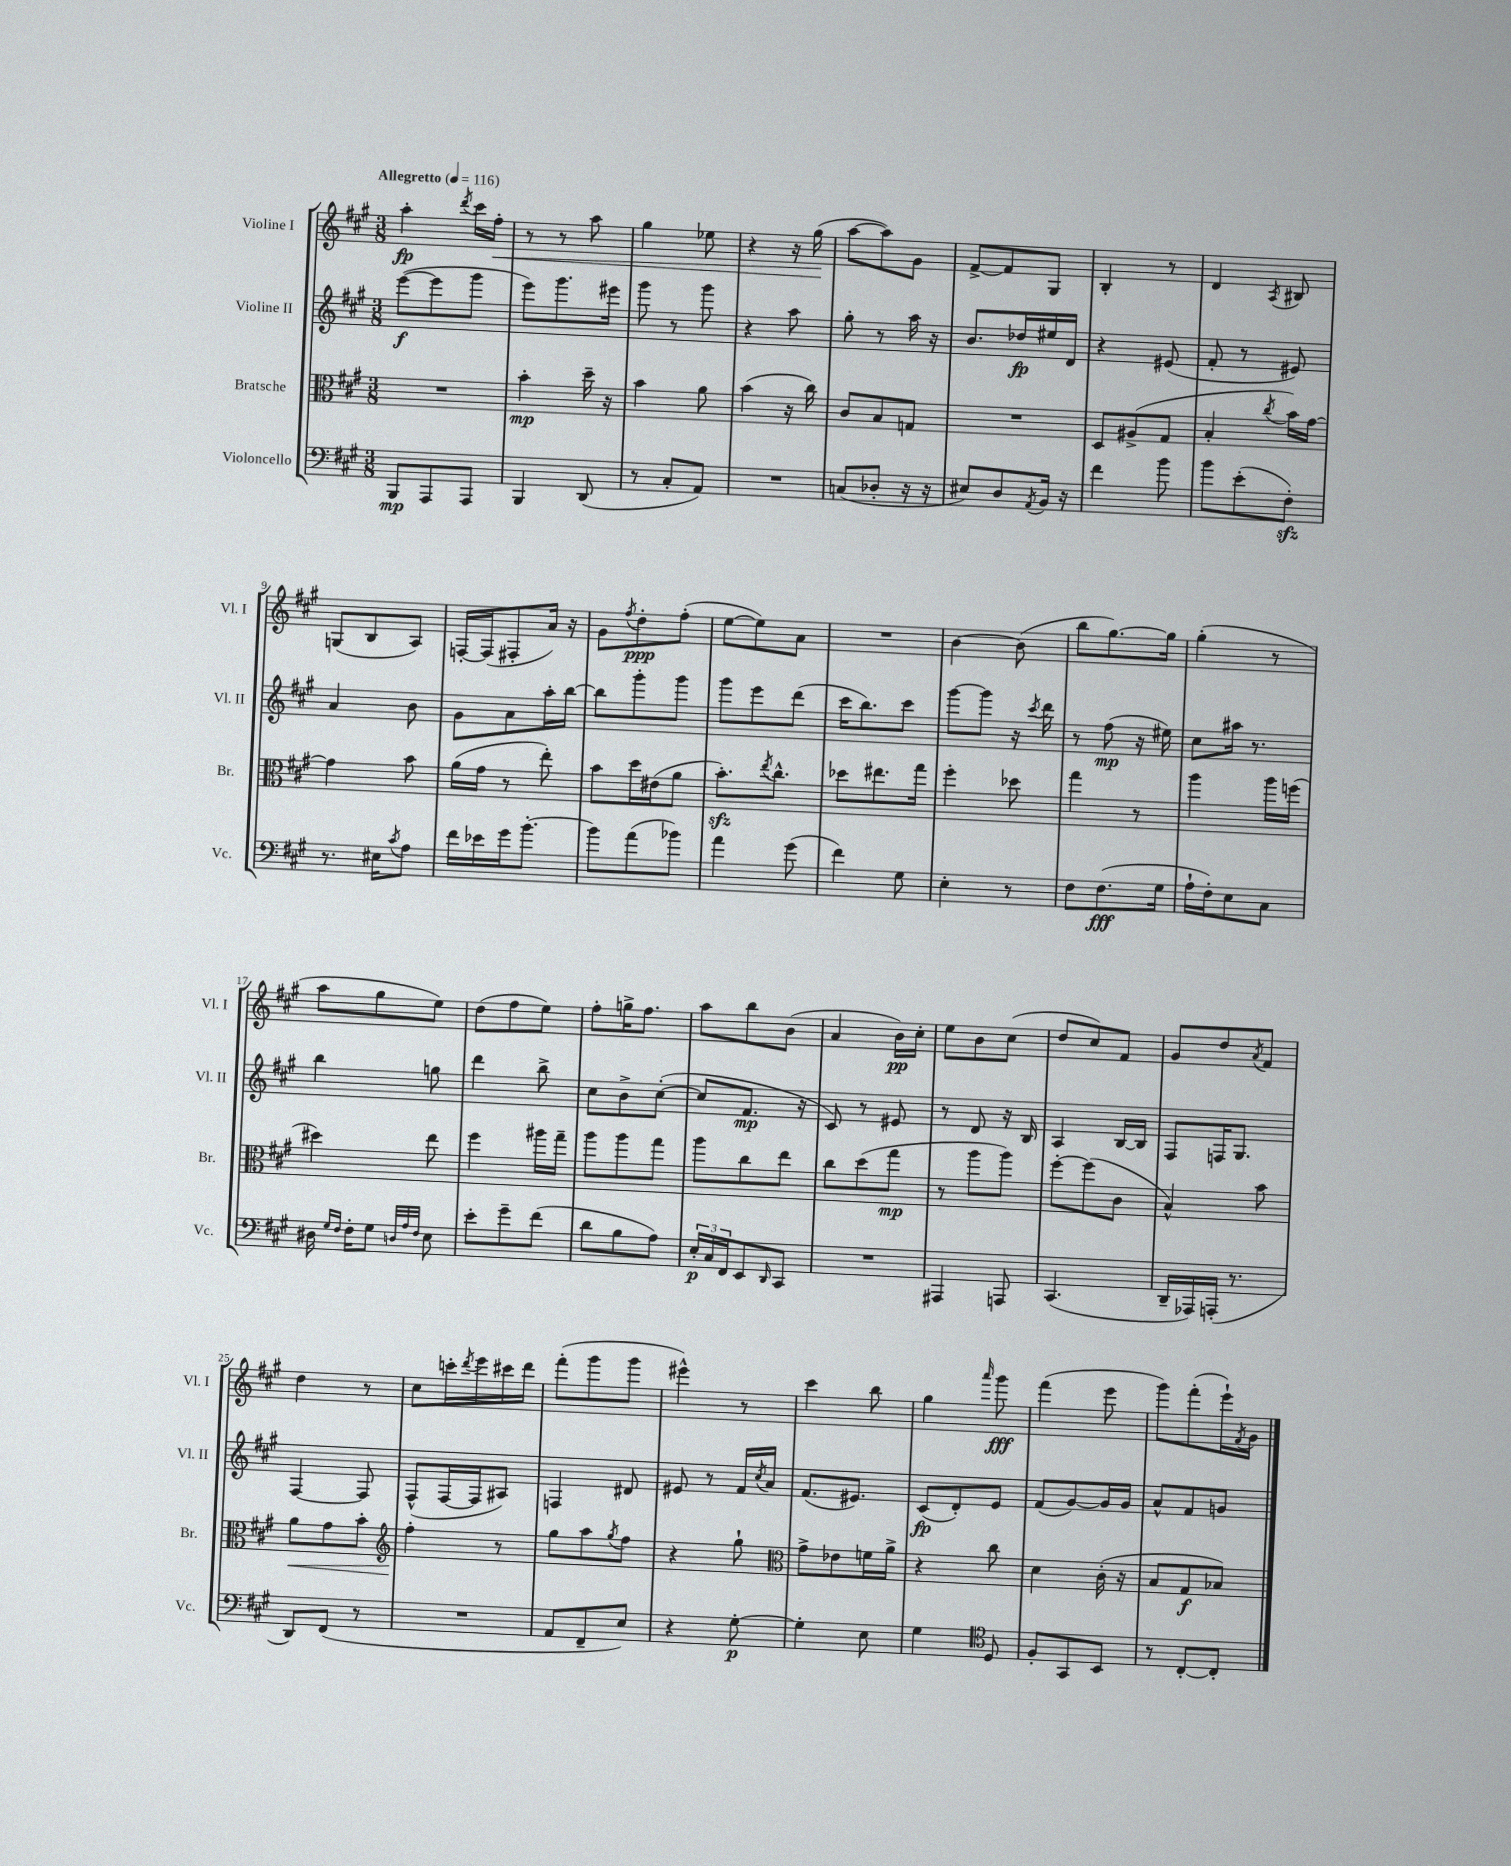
<<
\new StaffGroup <<
\new Staff = "s0" \with { instrumentName = "Violine I" shortInstrumentName = "Vl. I" } {
    \clef treble \key a \major \numericTimeSignature \time 3/8 \tempo "Allegretto" 4 = 116
    a''4-.\fp \acciaccatura { d'''8 } cis'''16 fis''16-.\< |
    r8 r8 a''8 |
    gis''4 ees''8 |
    r4 r16 gis''16\!( |
    a''8~ a''8) gis'8 |
    fis'8~-> fis'8 gis8 |
    b4-. r8 |
    d'4 \acciaccatura { a8 } bis8 |
    g8( b8 a8) |
    f16~-. f16( fis8-. a'16) r16 |
    gis'8 \acciaccatura { fis''8 } d''8-.\ppp fis''8-.( |
    e''8~ e''8) a'8 |
    R4. |
    b'4~ b'8( |
    b''8 gis''8.~) gis''16 |
    gis''4-.( r8 |
    a''8 gis''8 e''8) |
    d''8( fis''8 e''8) |
    fis''8-. g''16-> fis''8. |
    a''8 b''8 b'8( |
    a'4 b'16\pp) cis''16-. |
    e''8 b'8 cis''8( |
    d''8 cis''8) fis'8 |
    gis'8 d''8 \acciaccatura { a'8 } fis'8 |
    d''4 r8 |
    cis''8 c'''16-. \acciaccatura { d'''8 } e'''16 cis'''16 d'''16 |
    fis'''8-.( gis'''8 gis'''8 |
    eis'''4-^) r8 |
    cis'''4 b''8 |
    gis''4 \grace { a'''16 } gis'''8\fff |
    fis'''4( e'''8 |
    gis'''8) fis'''8-.( e'''16-!) \acciaccatura { fis'8 } gis'16 \bar "|." |
}
\new Staff = "s1" \with { instrumentName = "Violine II" shortInstrumentName = "Vl. II" } {
    \clef treble \key a \major \numericTimeSignature \time 3/8
    e'''8~\f( e'''8 gis'''8 |
    e'''8) gis'''8. eis'''16 |
    gis'''8 r8 gis'''8 |
    r4 a''8 |
    gis''8-. r8 a''16 r16 |
    b'8. des''16\fp eis''16 d'16 |
    r4 eis'8( |
    fis'8-. r8 eis'8) |
    a'4 b'8 |
    gis'8 a'8 a''16-. b''16~ |
    b''8 gis'''8-. gis'''8 |
    gis'''8 e'''8 d'''8( |
    cis'''16 b''8.) cis'''8 |
    gis'''8~ gis'''8 r16 \acciaccatura { cis'''8 } d'''16 |
    r8 fis''8\mp( r16 eis''16) |
    cis''8 ais''16 r8. |
    b''4 g''8 |
    d'''4 b''8-> |
    cis''8 b'8-> cis''8~-.( |
    cis''8 fis'8.\mp r16 |
    cis'8) r8 eis'8 |
    r8 d'8 r16 b16 |
    a4 b16~ b16 |
    fis8 f16 gis8. |
    fis4~ fis8 |
    fis8-^( fis16~ fis16 ais8) |
    f4 dis'8 |
    eis'8 r8 fis'16 \acciaccatura { cis''8 } a'16 |
    fis'8.( eis'8.) |
    cis'8\fp( d'8-.) e'8 |
    fis'8( gis'8~) gis'16 gis'16 |
    a'8-^ fis'8 g'8 \bar "|." |
}
\new Staff = "s2" \with { instrumentName = "Bratsche" shortInstrumentName = "Br." } {
    \clef alto \key a \major \numericTimeSignature \time 3/8
    R4. |
    b'4-.\mp d''16-- r16 |
    b'4 a'8 |
    b'4( r16 cis''16) |
    cis'8 b8 g8 |
    R4. |
    d8 ais8->( gis8 |
    b4-. \acciaccatura { cis''8 } b'16) gis'16~ |
    gis'4 b'8 |
    a'16( gis'16 r8 e''8-.) |
    b'8 d''16 eis'16( a'8 |
    b'8.-.\sfz) \acciaccatura { e''8 } cis''8.-^ |
    des''8 eis''8. gis''16 |
    fis''4-. des''8 |
    gis''4 r8 |
    a''4 a''16 f''16( |
    dis''4) e''8 |
    fis''4 ais''16 gis''16-- |
    a''8 a''8 gis''8 |
    a''8 cis''8 e''8 |
    cis''8 d''8( gis''8\mp |
    r8 a''8 a''8) |
    fis''8~-. fis''8( cis'8 |
    b4-^) b'8 |
    a'8\< gis'8 b'8-. |
    \clef treble fis''4-.\! r8 |
    gis''8 a''8 \acciaccatura { gis''8 } fis''8 |
    r4 gis''8-! |
    \clef alto gis'8-> ees'8 f'16 a'16-> |
    r4 cis''8 |
    d'4 cis'16-.( r16 |
    b8 gis8\f bes8) \bar "|." |
}
\new Staff = "s3" \with { instrumentName = "Violoncello" shortInstrumentName = "Vc." } {
    \clef bass \key a \major \numericTimeSignature \time 3/8
    b,,8\mp a,,8 a,,8 |
    b,,4 d,8( |
    r8 cis8-. a,8) |
    R4. |
    c8( des8-. r16 r16 |
    eis8) d8 \acciaccatura { a,8 } b,16 r16 |
    fis'4 b'8 |
    b'8 e'8-.( fis8-.\sfz) |
    r8. eis16 \acciaccatura { cis'8 } a8 |
    fis'16 ees'16 gis'16 b'8.~-. |
    b'8 a'8( bes'8) |
    a'4 gis'8( |
    fis'4) gis8 |
    e4-. r8 |
    fis8 fis8.\fff( gis16 |
    a16-! fis16-.) e8 cis8 |
    dis16 \grace { gis16 fis16 } fis16-. gis8 \grace { d32 a32 fis32 } e8 |
    e'8-. gis'8-- fis'8( |
    d'8 b8 a8) |
    \tuplet 3/2 { e16-.\p cis16 fis,16 } e,8 \grace { d,16 } cis,8 |
    R4. |
    ais,,4 a,,8 |
    cis,4.( |
    d,16-- aes,,16) a,,16-.( r8. |
    d,8) fis,8( r8 |
    R4. |
    a,8 fis,8-- e8) |
    r4 gis8~-.\p |
    gis4-. e8 |
    gis4 \clef tenor d8 |
    fis8-. gis,8 b,8 |
    r8 cis8~-. cis8-. \bar "|." |
}
>>
>>
